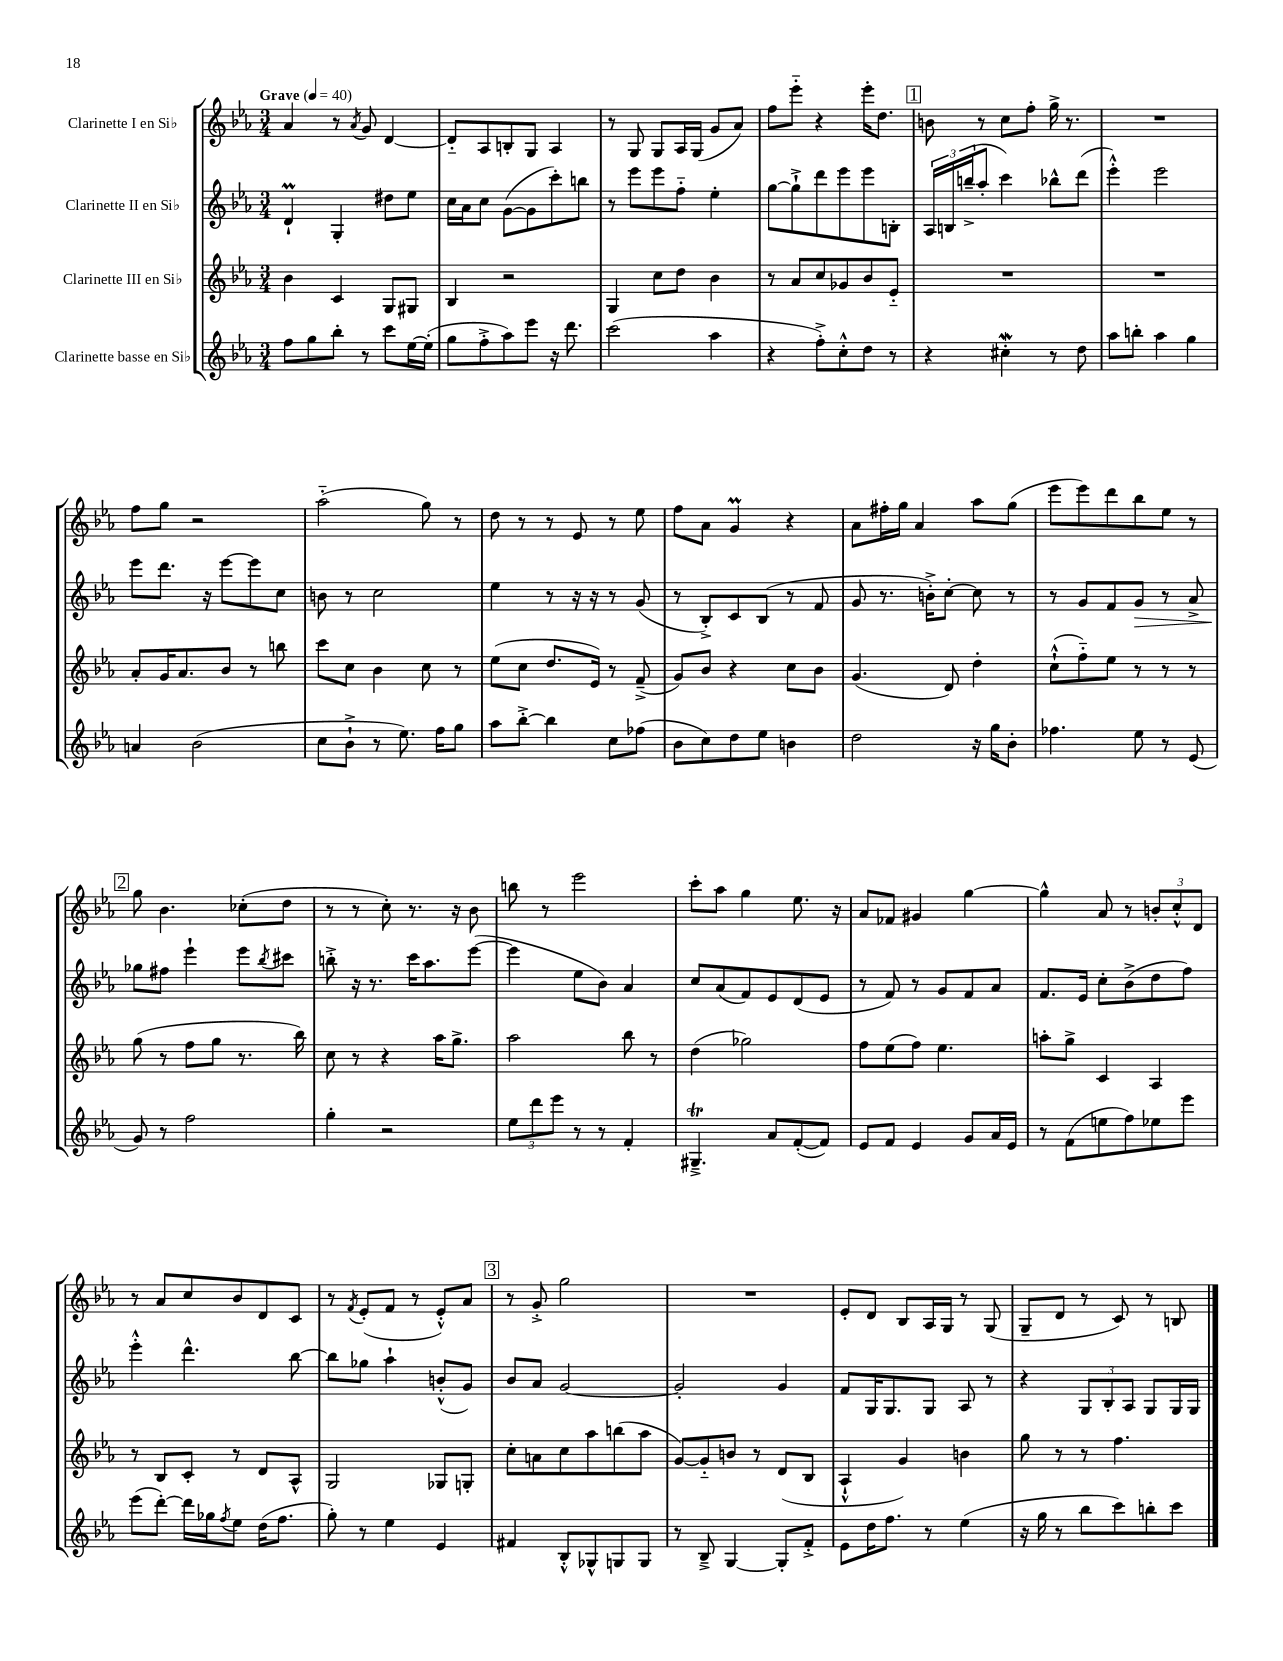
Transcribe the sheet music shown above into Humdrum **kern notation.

**kern	**kern	**kern	**kern
*staff4	*staff3	*staff2	*staff1
*clefG2	*clefG2	*clefG2	*clefG2
*k[b-e-a-]	*k[b-e-a-]	*k[b-e-a-]	*k[b-e-a-]
*M3/4	*M3/4	*M3/4	*M3/4
*MM40	*MM40	*MM40	*MM40
8ff	4b-	4d`	4a-
8gg	.	.	.
8bb-'	4c	4G'	8r
.	.	.	8qa-
8r	.	.	8g
8ccc	8G	8dd#	[4d
[16ee-	8G#	8ee-	.
(16ee-']	.	.	.
=	=	=	=
8gg	4B-	16cc	8d'~]
.	.	16a-	.
8ff'^	.	8cc	8A-
8aa-)	2r	([8g	8B'
8eee-	.	8g]	8G
16r	.	8ccc')	4A-
8.ddd	.	.	.
.	.	8bb	.
=	=	=	=
(2ccc	4G	8r	8r
.	.	8eee-	8G
.	8cc	8eee-	8G
.	8dd	8ff'~	16A-
.	.	.	(16G
4aa-	4b-	4ee-'	8g
.	.	.	8a-)
=	=	=	=
4r	8r	[8gg	8ff
.	8a-	8gg`^]	8eee-'~
8ff'^)	8cc	8ddd	4r
8cc'^^	8g-	8eee-	.
8dd	8b-	8eee-	16eee-'
.	.	.	8.dd
8r	8e-'~	8B'	.
=	=	=	=
4r	2.r	24A-	8b
.	.	24B	.
.	.	(24bb~^	.
.	.	8aa-'	8r
4cc#'	.	4ccc)	8cc
.	.	.	8ff'
8r	.	8bb-^^	16gg^
.	.	.	8.r
8dd	.	(8ddd	.
=	=	=	=
8aa-	2.r	4eee-'^^)	2.r
8bb'	.	.	.
4aa-	.	2eee-	.
4gg	.	.	.
=	=	=	=
4a	8a-'	8eee-	8ff
.	16g	8.ddd	8gg
.	8.a-	.	.
(2b-	.	.	2r
.	.	16r	.
.	8b-	[8eee-	.
.	8r	8eee-]	.
.	8bb	8cc	.
=	=	=	=
8cc	8ccc	8b	(2aa-'~
8b-`^	8cc	8r	.
8r	4b-	2cc	.
8.ee-)	.	.	.
.	8cc	.	8gg)
16ff	.	.	.
8gg	8r	.	8r
=	=	=	=
8aa-	(8ee-	4ee-	8dd
[8bb-'^	8cc	.	8r
4bb-]	8.dd	8r	8r
.	.	16r	8e-
.	16e-)	16r	.
8cc	8r	8r	8r
(8ff-	(8f~^	(8g	8ee-
=	=	=	=
8b-	8g)	8r	8ff
8cc)	8b-	8B-'^)	8a-
8dd	4r	8c	4g
8ee-	.	(8B-	.
4b	8cc	8r	4r
.	8b-	8f	.
=	=	=	=
2dd	(4.g	8g	8a-
.	.	8.r	16ff#'
.	.	.	16gg
.	.	.	4a-
.	.	16b'^)	.
.	8d)	[8cc'	.
16r	4dd'	8cc]	8aa-
16gg	.	.	.
8b-'	.	8r	(8gg
=	=	=	=
4.ff-	(8cc`^^	8r	8eee-
.	8ff'~)	8g	8eee-)
.	8ee-	8f	8ddd
8ee-	8r	8g	8bb-
8r	8r	8r	8ee-
(8e-	8r	8a-^	8r
=	=	=	=
8g)	(8gg	8gg-	8gg
8r	8r	8ff#	4.b-
2ff	8ff	4eee-`	.
.	8gg	.	.
.	8.r	8eee-	(8cc-'
.	.	8qbb-	.
.	.	8ccc#	8dd
.	16bb-)	.	.
=	=	=	=
4gg'	8cc	8bb'^	8r
.	8r	16r	8r
.	.	8.r	.
2r	4r	.	8cc')
.	.	16ccc	8.r
.	.	8.aa-	.
.	16aa-	.	.
.	8.gg^	.	16r
.	.	([8eee-	8b-
=	=	=	=
12ee-	2aa-	4eee-]	8bb
12ddd	.	.	.
.	.	.	8r
12eee-	.	.	.
8r	.	8ee-	2eee-
8r	.	8b-)	.
4f'	8bb-	4a-	.
.	8r	.	.
=	=	=	=
4.G#~^	(4dd	8cc	8ccc'
.	.	(8a-	8aa-
.	2gg-)	8f)	4gg
8a-	.	8e-	.
([8f'	.	(8d	8.ee-
8f])	.	8e-	.
.	.	.	16r
=	=	=	=
8e-	8ff	8r	8a-
8f	(8ee-	8f)	8f-
4e-	8ff)	8r	4g#
.	4.ee-	8g	.
8g	.	8f	[4gg
16a-	.	8a-	.
16e-	.	.	.
=	=	=	=
8r	8aa'	8.f	4gg^^]
(8f	8gg^	.	.
.	.	16e-	.
8ee	4c	8cc'	8a-
8ff)	.	(8b-^	8r
8ee-	4A-	8dd	12b'
.	.	.	12cc'^^
8eee-	.	8ff)	.
.	.	.	12d
=	=	=	=
(8eee-	8r	4eee-'^^	8r
[8ddd')	8B-	.	8a-
16ddd]	8c'	4.ddd^^	8cc
16gg-	.	.	.
8qff	.	.	.
8ee-	8r	.	8b-
(16dd	8d	.	8d
8.ff	.	.	.
.	8A-^^	[8bb-	8c
=	=	=	=
8gg')	2G	8bb-]	8r
.	.	.	8qf
8r	.	8gg-	(8e-'
4ee-	.	4aa-`	8f
.	.	.	8r
4e-	8G-	(8b'^^	8e-'^^)
.	8G'	8g)	8a-
=	=	=	=
4f#	8cc'	8b-	8r
.	8a	8a-	8g'^
8B-'^^	8cc	[2g	2gg
8G-^^	8aa-	.	.
8G	(8bb	.	.
8G	8aa-	.	.
=	=	=	=
8r	[8g)	2g']	2.r
8B-~^	8g'~]	.	.
[4G	8b	.	.
.	8r	.	.
8G']	(8d	4g	.
8f'^	8B-	.	.
=	=	=	=
8e-	4A-`^^	8f	8e-'
16dd	.	16G	8d
8.ff	.	8.G	.
.	4g)	.	8B-
8r	.	8G	16A-
.	.	.	16G
(4ee-	4b	8A-	8r
.	.	8r	(8G
=	=	=	=
16r	8gg	4r	8G~
16gg	.	.	.
8r	8r	.	8d
8bb-	8r	12G	8r
.	.	12B-'	.
8ccc)	4.ff	.	8c)
.	.	12A-	.
8bb'	.	8G	8r
8ccc	.	16G	8B
.	.	16G	.
==	==	==	==
*-	*-	*-	*-
